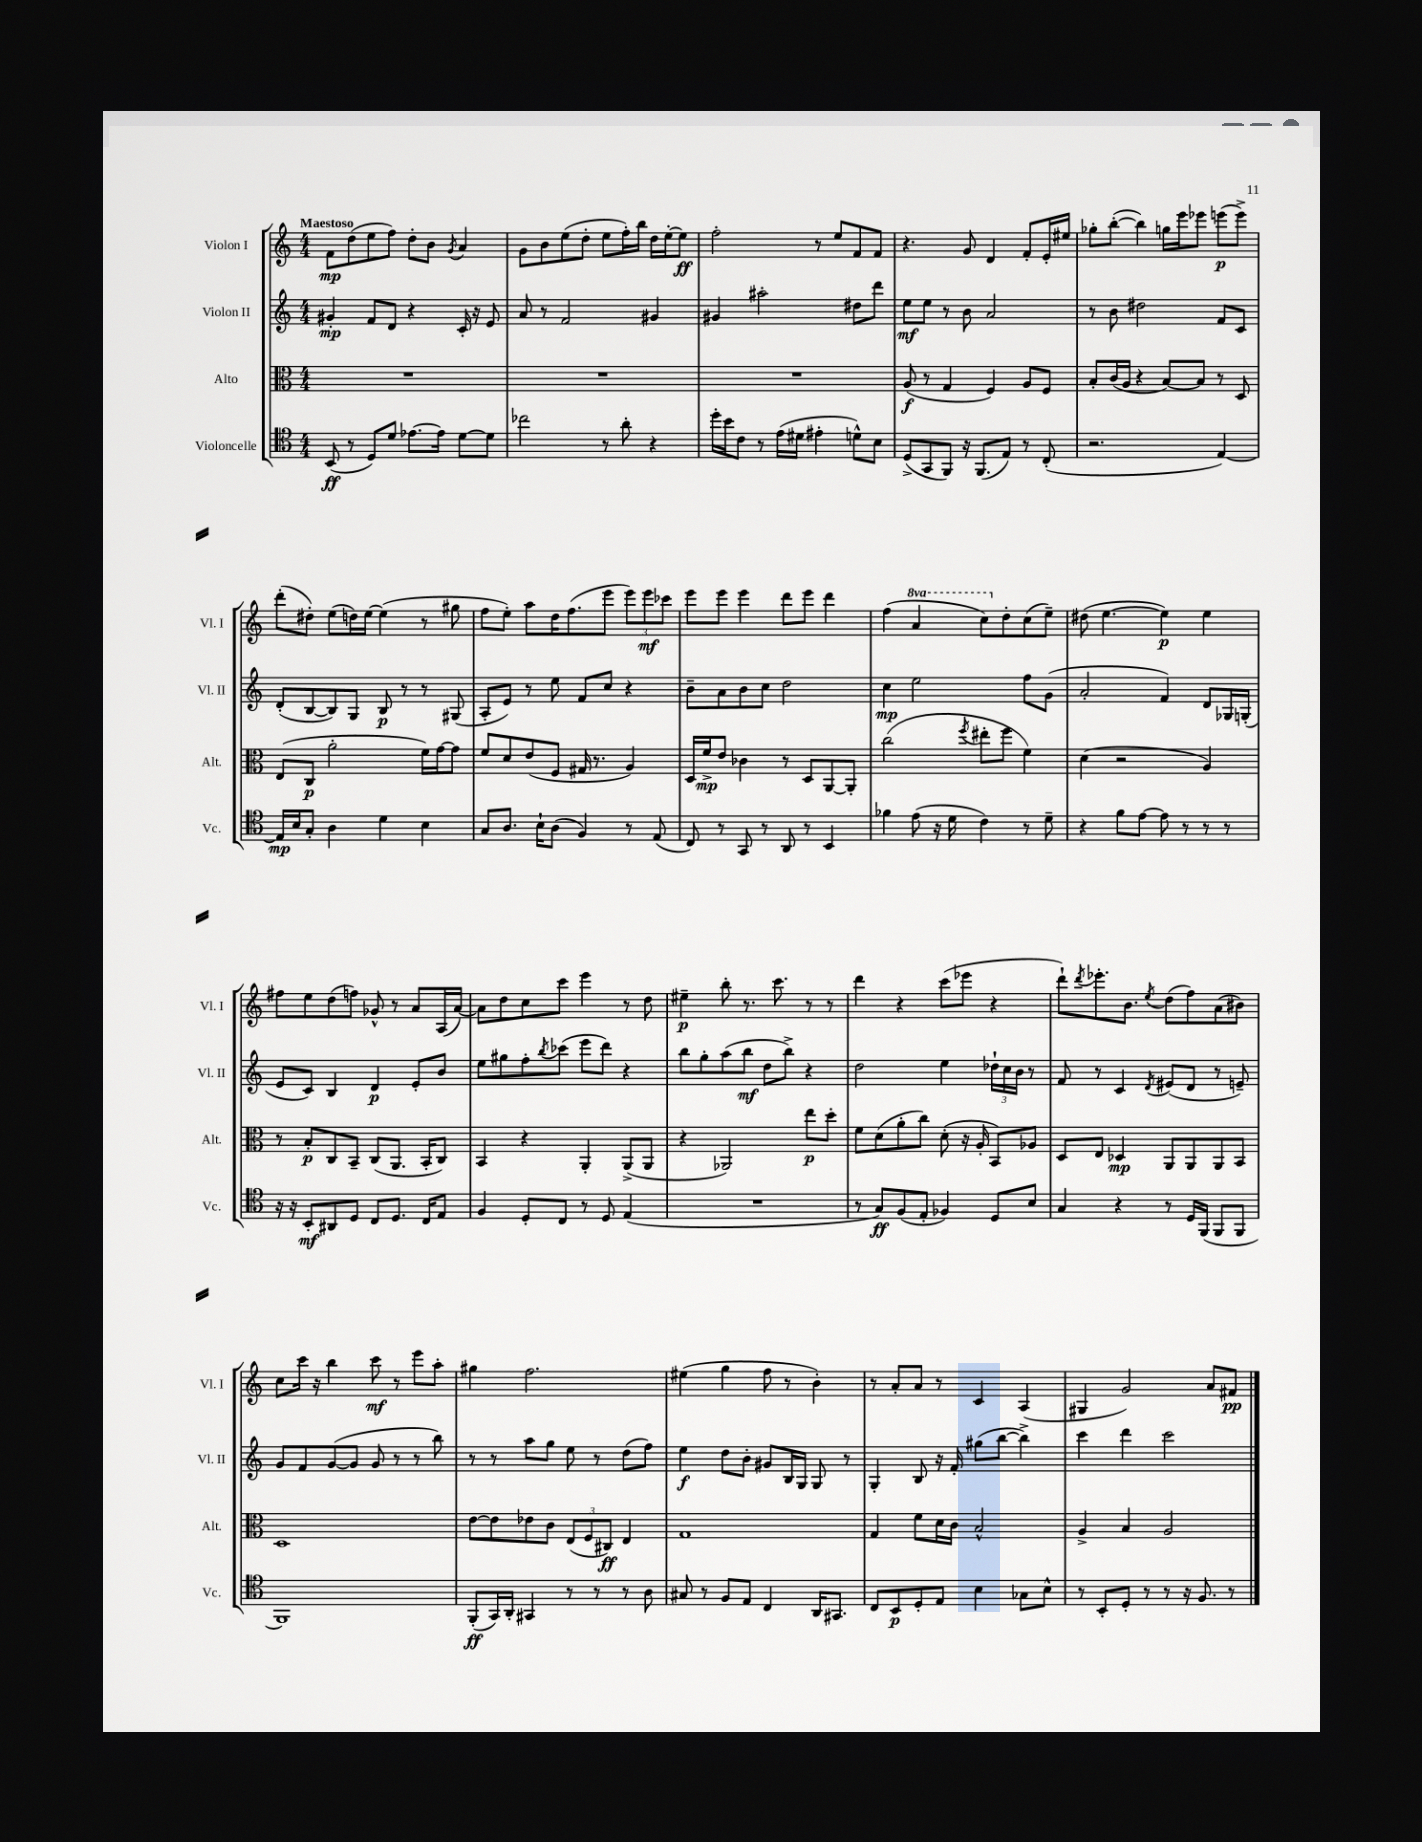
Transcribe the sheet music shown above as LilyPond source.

<<
\new StaffGroup <<
\new Staff = "s0" \with { instrumentName = "Violon I" shortInstrumentName = "Vl. I" } {
    \clef treble \key c \major \numericTimeSignature \time 4/4 \set Staff.ottavationMarkups = #ottavation-simple-ordinals \tempo "Maestoso"
    f'8\mp d''8( e''8 f''8) d''8-. b'8 \acciaccatura { g'8 } a'4 |
    g'8 b'8 e''8( d''8-. e''8 f''16-.) b''16 d''16 e''16~-. e''8\ff |
    f''2-. r8 e''8 f'8 f'8 |
    r4. g'8 d'4 f'8-. e'16-. eis''16 |
    ges''8-. b''8~-.( b''4) g''16 e'''16 ees'''8 e'''8\p( e'''8->) |
    d'''8-.( dis''8-.) e''8( d''16) e''16~ e''4( r8 gis''8 |
    f''8 e''8-.) a''8 d''16 f''8.( e'''8 \tuplet 3/2 { e'''8) e'''8\mf ces'''8 } |
    e'''8 e'''8 e'''4 d'''8 e'''8 d'''4 |
    f''4( \ottava #1 a''4 c'''8) \ottava #0 d''8-. c''8( e''8--) |
    dis''8( e''4.~ e''4\p) e''4 |
    fis''8 e''8 d''8( f''8) ges'8-^ r8 a'8 a16( a'16~) |
    a'8 d''8 c''8 c'''8 e'''4 r8 d''8 |
    eis''4--\p b''8-. r8. c'''8. r8 r8 |
    d'''4 r4 c'''8( ees'''8 r4 |
    d'''8-!) \acciaccatura { d'''8 } ees'''8.-. b'8. \acciaccatura { e''8 } d''8( f''8) a'8( bis'8) |
    c''8 c'''16 r16 b''4 c'''8\mf r8 e'''8 a''8-. |
    gis''4 f''2. |
    eis''4( g''4 f''8 r8 b'4-.) |
    r8 a'8-. a'8 r8 c'4 a4( |
    gis4 g'2) a'8 fis'8\pp \bar "|." |
}
\new Staff = "s1" \with { instrumentName = "Violon II" shortInstrumentName = "Vl. II" } {
    \clef treble \key c \major \numericTimeSignature \time 4/4
    gis'4-.\mp f'8 d'8 r4 c'16-. r16 e'8 |
    a'8 r8 f'2 gis'4 |
    gis'4 ais''2-. dis''8 d'''8 |
    e''8\mf e''8 r8 b'8 a'2 |
    r8 b'8 dis''2 f'8 c'8 |
    d'8-.( b8~ b8) g8 b8\p r8 r8 gis8( |
    a8-. e'8) r8 e''8 f'8 c''8 r4 |
    b'8-- a'8 b'8 c''8 d''2 |
    c''4\mp e''2 f''8 g'8( |
    a'2-. f'4) d'8 ges16 g16-.( |
    e'8 c'8) b4 d'4\p e'8-. b'8 |
    e''8 gis''8 f''8-. \acciaccatura { b''8 } ces'''8( e'''8 d'''8) r4 |
    b''8 g''8-. a''8( b''8\mf d''8 b''8->) r4 |
    d''2 e''4 \tuplet 3/2 { des''16-! c''16 b'16 } r8 |
    f'8 r8 c'4 \acciaccatura { d'8 } eis'8( d'8 r8 e'8--) |
    g'8 f'8 g'8~( g'8 g'8 r8 r8 b''8) |
    r8 r8 a''8 g''8 e''8 r8 d''8( f''8) |
    e''4\f d''8 b'8-. gis'8 b16 g16 g8 r8 |
    g4-. b8 r16 f'16-. gis''8( b''8~ b''4->) |
    c'''4 d'''4 c'''2 \bar "|." |
}
\new Staff = "s2" \with { instrumentName = "Alto" shortInstrumentName = "Alt." } {
    \clef alto \key c \major \numericTimeSignature \time 4/4
    R1 |
    R1 |
    R1 |
    a8\f( r8 g4 f4) a8 f8 |
    b8-. c'16( a16 r4 b8~) b8 r8 d8 |
    e8( c8\p a'2-. f'16) g'16~ g'8 |
    f'8 d'8 e'8( f8 gis16 r8. a4) |
    d16 f'16->\mp e'8 ces'4 r8 d8 a,8~ a,8-. |
    c''2( \acciaccatura { f''8 } eis''8-. f''8 f'4) |
    d'4( r2 a4) |
    r8 b8-.\p c8 b,8-- c8( a,8. b,16-. c8) |
    b,4 r4 a,4-. a,8->( a,8 |
    r4 aes,2) e''8\p d''8-. |
    f'8 d'8( a'8-. c''8) d'8-.( r16 a16-. b,8) aes8 |
    d8 e8 des4\mp a,8 a,8 a,8 b,8 |
    d1 |
    e'8~ e'8 ees'8 c'8 \tuplet 3/2 { e8( f8 cis8\ff) } e4 |
    g1 |
    g4 f'8 d'16 c'16 b2-^ |
    a4-> b4 a2 \bar "|." |
}
\new Staff = "s3" \with { instrumentName = "Violoncelle" shortInstrumentName = "Vc." } {
    \clef tenor \key c \major \numericTimeSignature \time 4/4
    b,8\ff( r8 d8) d'8 ees'8.~ ees'16 d'8~ d'8 |
    ces''2 r8 a'8-. r4 |
    d''16-. b'16 c'8 r8 e'16( dis'16 eis'4-. d'8-^) b8 |
    d8->( g,8 f,8) r16 f,8.( e8) r8 c8-.( |
    r2. e4~) |
    e16\mp b16 g8-. a4 d'4 b4 |
    g8 a8. b16-! a8( f4) r8 e8( |
    c8) r8 g,8 r8 a,8 r8 b,4 |
    fes'4 e'8( r16 d'16 c'4) r8 d'8-- |
    r4 f'8 e'8~ e'8 r8 r8 r8 |
    r16 r16 b,8-.\mf ais,8 d8 c8 d8. c16 e8 |
    f4 d8-. c8 r8 d8 e4( |
    R1 |
    r8 g8\ff) f8( e8-. fes4) d8 b8 |
    g4 r4 r8 d16 f,16( f,8 f,8 |
    f,1) |
    f,8-.\ff( g,16) a,16-. gis,4 r8 r8 r8 a8 |
    gis8 r8 f8 e8 c4 a,16 gis,8. |
    c8 b,8\p d8-. e8 b4 ges8 b8-^ |
    r8 b,8-. d8-. r8 r8 r16 f8. r8 \bar "|." |
}
>>
>>
\layout { \context { \Score \remove "Bar_number_engraver" } }
